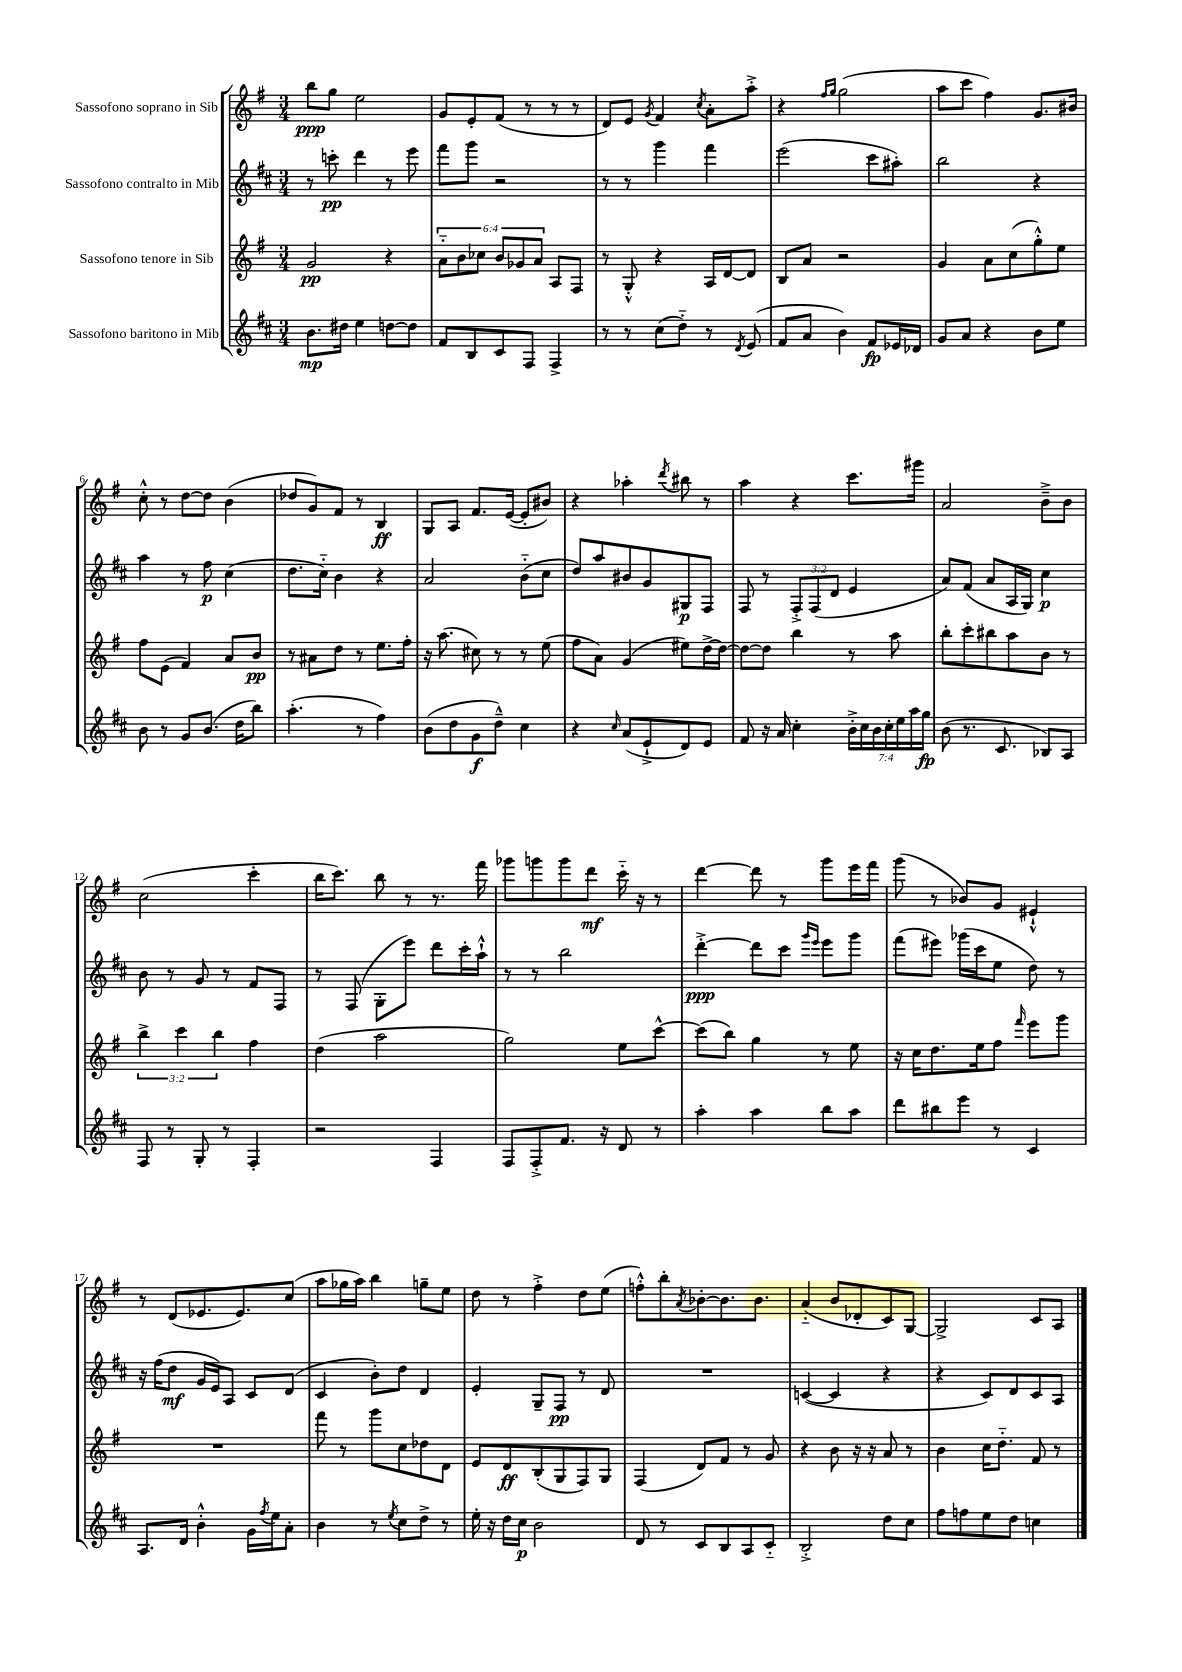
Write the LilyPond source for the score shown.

<<
\new StaffGroup <<
\new Staff = "s0" \with { instrumentName = "Sassofono soprano in Sib" } {
    \clef treble \key g \major \numericTimeSignature \time 3/4
    b''8\ppp g''8 e''2 |
    g'8 e'8-. fis'8( r8 r8 r8 |
    d'8) e'8 \acciaccatura { g'8 } fis'4 \acciaccatura { c''8 } a'8-. a''8-.-> |
    r4 \grace { fis''16 g''16 } g''2( |
    a''8 c'''8 fis''4) g'8. bis'16 |
    c''8-.-^ r8 d''8~ d''8 b'4( |
    des''8 g'8) fis'8 r8 b4\ff |
    g8 a8 fis'8. e'16~( e'8-. bis'8) |
    r4 aes''4-. \acciaccatura { d'''8 } bis''8 r8 |
    a''4 r4 c'''8. gis'''16 |
    a'2 b'8---> b'8 |
    c''2( c'''4-. |
    b''16 c'''8.) b''8 r8 r8. fis'''16 |
    ges'''8 g'''8 g'''8 d'''8\mf c'''16-_ r16 r8 |
    d'''4~ d'''8 r8 g'''8 e'''16 fis'''16 |
    g'''8( r8 bes'8) g'8 eis'4-!-^ |
    r8 d'8( ees'8. ees'8.) c''8( |
    a''8 ges''16 a''16) b''4 g''8-- e''8 |
    d''8 r8 fis''4-.-> d''8 e''8( |
    f''8-.-^) b''8-. \acciaccatura { a'8 } bes'8~-. bes'8. bes'8. |
    a'4-_( b'8 des'8-. c'8) g8~ |
    g2-> c'8 a8 \bar "|." |
}
\new Staff = "s1" \with { instrumentName = "Sassofono contralto in Mib" } {
    \clef treble \key d \major \numericTimeSignature \time 3/4 \override Staff.TupletNumber.text = #tuplet-number::calc-fraction-text
    r8 c'''8-.\pp d'''4 r8 e'''8 |
    fis'''8 g'''8 r2 |
    r8 r8 g'''4 fis'''4 |
    e'''2( cis'''8 ais''8-.) |
    b''2 r4 |
    a''4 r8 fis''8\p cis''4( |
    d''8. cis''16-_) b'4 r4 |
    a'2 b'8-_( cis''8 |
    d''8) a''8 bis'8 g'8 gis8\p fis8 |
    fis8 r8 \tuplet 3/2 { fis8-.-> fis8( d'8 } e'4 |
    a'8) fis'8( a'8 a16 g16) cis''4\p |
    b'8 r8 g'8 r8 fis'8 fis8 |
    r8 fis8( g8-. e'''8) d'''8 cis'''16-. a''16-!-^ |
    r8 r8 b''2 |
    d'''4~-.->\ppp d'''8 cis'''8 \grace { g'''16 e'''16 } e'''8 g'''8 |
    fis'''8( eis'''8) ges'''16( cis'''16 e''8 d''8) r8 |
    r16 fis''16( d''8\mf g'16 e'16) a8 cis'8 d'8( |
    cis'4 b'8-.) d''8 d'4 |
    e'4-. g8-- fis8\pp r8 d'8 |
    R2. |
    c'4~( c'4 r4 |
    r4 cis'8) d'8 cis'8 a8 \bar "|." |
}
\new Staff = "s2" \with { instrumentName = "Sassofono tenore in Sib" } {
    \clef treble \key g \major \numericTimeSignature \time 3/4 \override Staff.TupletNumber.text = #tuplet-number::calc-fraction-text
    g'2\pp r4 |
    \tuplet 6/4 { a'8-_ b'8 ces''8 b'8 ges'8 a'8 } a8 fis8 |
    r8 g8-.-^ r4 a16 d'16~ d'8 |
    b8 a'8 r2 |
    g'4 a'8 c''8( g''8-.-^) e''8 |
    fis''8 e'8( fis'4) a'8 b'8\pp |
    r8 ais'8 d''8 r8 e''8. fis''16-. |
    r16 a''8.( cis''8) r8 r8 e''8( |
    fis''8 a'8) g'4( eis''8) d''16~-> d''16~ |
    d''8~ d''8 b''4 r8 a''8 |
    b''8-. c'''8-. bis''8 a''8 b'8 r8 |
    \tuplet 3/2 { b''4-> c'''4 b''4 } fis''4 |
    d''4( a''2 |
    g''2) e''8 c'''8~-^ |
    c'''8( b''8) g''4 r8 e''8 |
    r16 c''16 d''8. e''16 fis''8 \grace { fis'''16 } e'''8 g'''8 |
    R2. |
    fis'''8 r8 g'''8 c''8 des''8 d'8 |
    e'8 d'8\ff b8-.( g8 fis8) g8 |
    fis4( d'8) fis'8 r8 g'8 |
    r4 b'8 r16 r16 a'8 r8 |
    b'4 c''16 d''8.-_ fis'8 r8 \bar "|." |
}
\new Staff = "s3" \with { instrumentName = "Sassofono baritono in Mib" } {
    \clef treble \key d \major \numericTimeSignature \time 3/4 \override Staff.TupletNumber.text = #tuplet-number::calc-fraction-text
    b'8.\mp dis''16 e''4 d''8~ d''8 |
    fis'8 b8 cis'8 fis8 fis4-> |
    r8 r8 cis''8( d''8-_) r8 \acciaccatura { d'8 } e'8( |
    fis'8 a'8 b'4) fis'8\fp ees'16 des'16 |
    g'8 a'8 r4 b'8 e''8 |
    b'8 r8 g'8 b'8.( d''16 b''8) |
    a''4.-.( r8 fis''4) |
    b'8( d''8 g'8\f d''8---^) cis''4 |
    r4 \grace { cis''16 } a'8( e'8-!-> d'8) e'8 |
    fis'8 r16 a'16 cis''4-. \tuplet 7/4 { b'16-.-> cis''16 b'16 cis''16-. e''16 a''16 g''16\fp } |
    b'8( r8. cis'8. bes8) a8 |
    fis8 r8 g8-. r8 fis4-. |
    r2 fis4 |
    fis8 fis8-.-> fis'8. r16 d'8 r8 |
    a''4-. a''4 b''8 a''8 |
    d'''8 bis''8 e'''8 r8 cis'4 |
    a8. d'16 b'4-.-^ g'16 \acciaccatura { fis''8 } e''16 a'8-. |
    b'4 r8 \acciaccatura { e''8 } cis''8 d''8-> r8 |
    e''16-. r16 d''16 cis''16\p b'2 |
    d'8 r8 cis'8 b8 a8 cis'8-_ |
    b2-.-> d''8 cis''8 |
    fis''8 f''8 e''8 d''8 c''4 \bar "|." |
}
>>
>>
